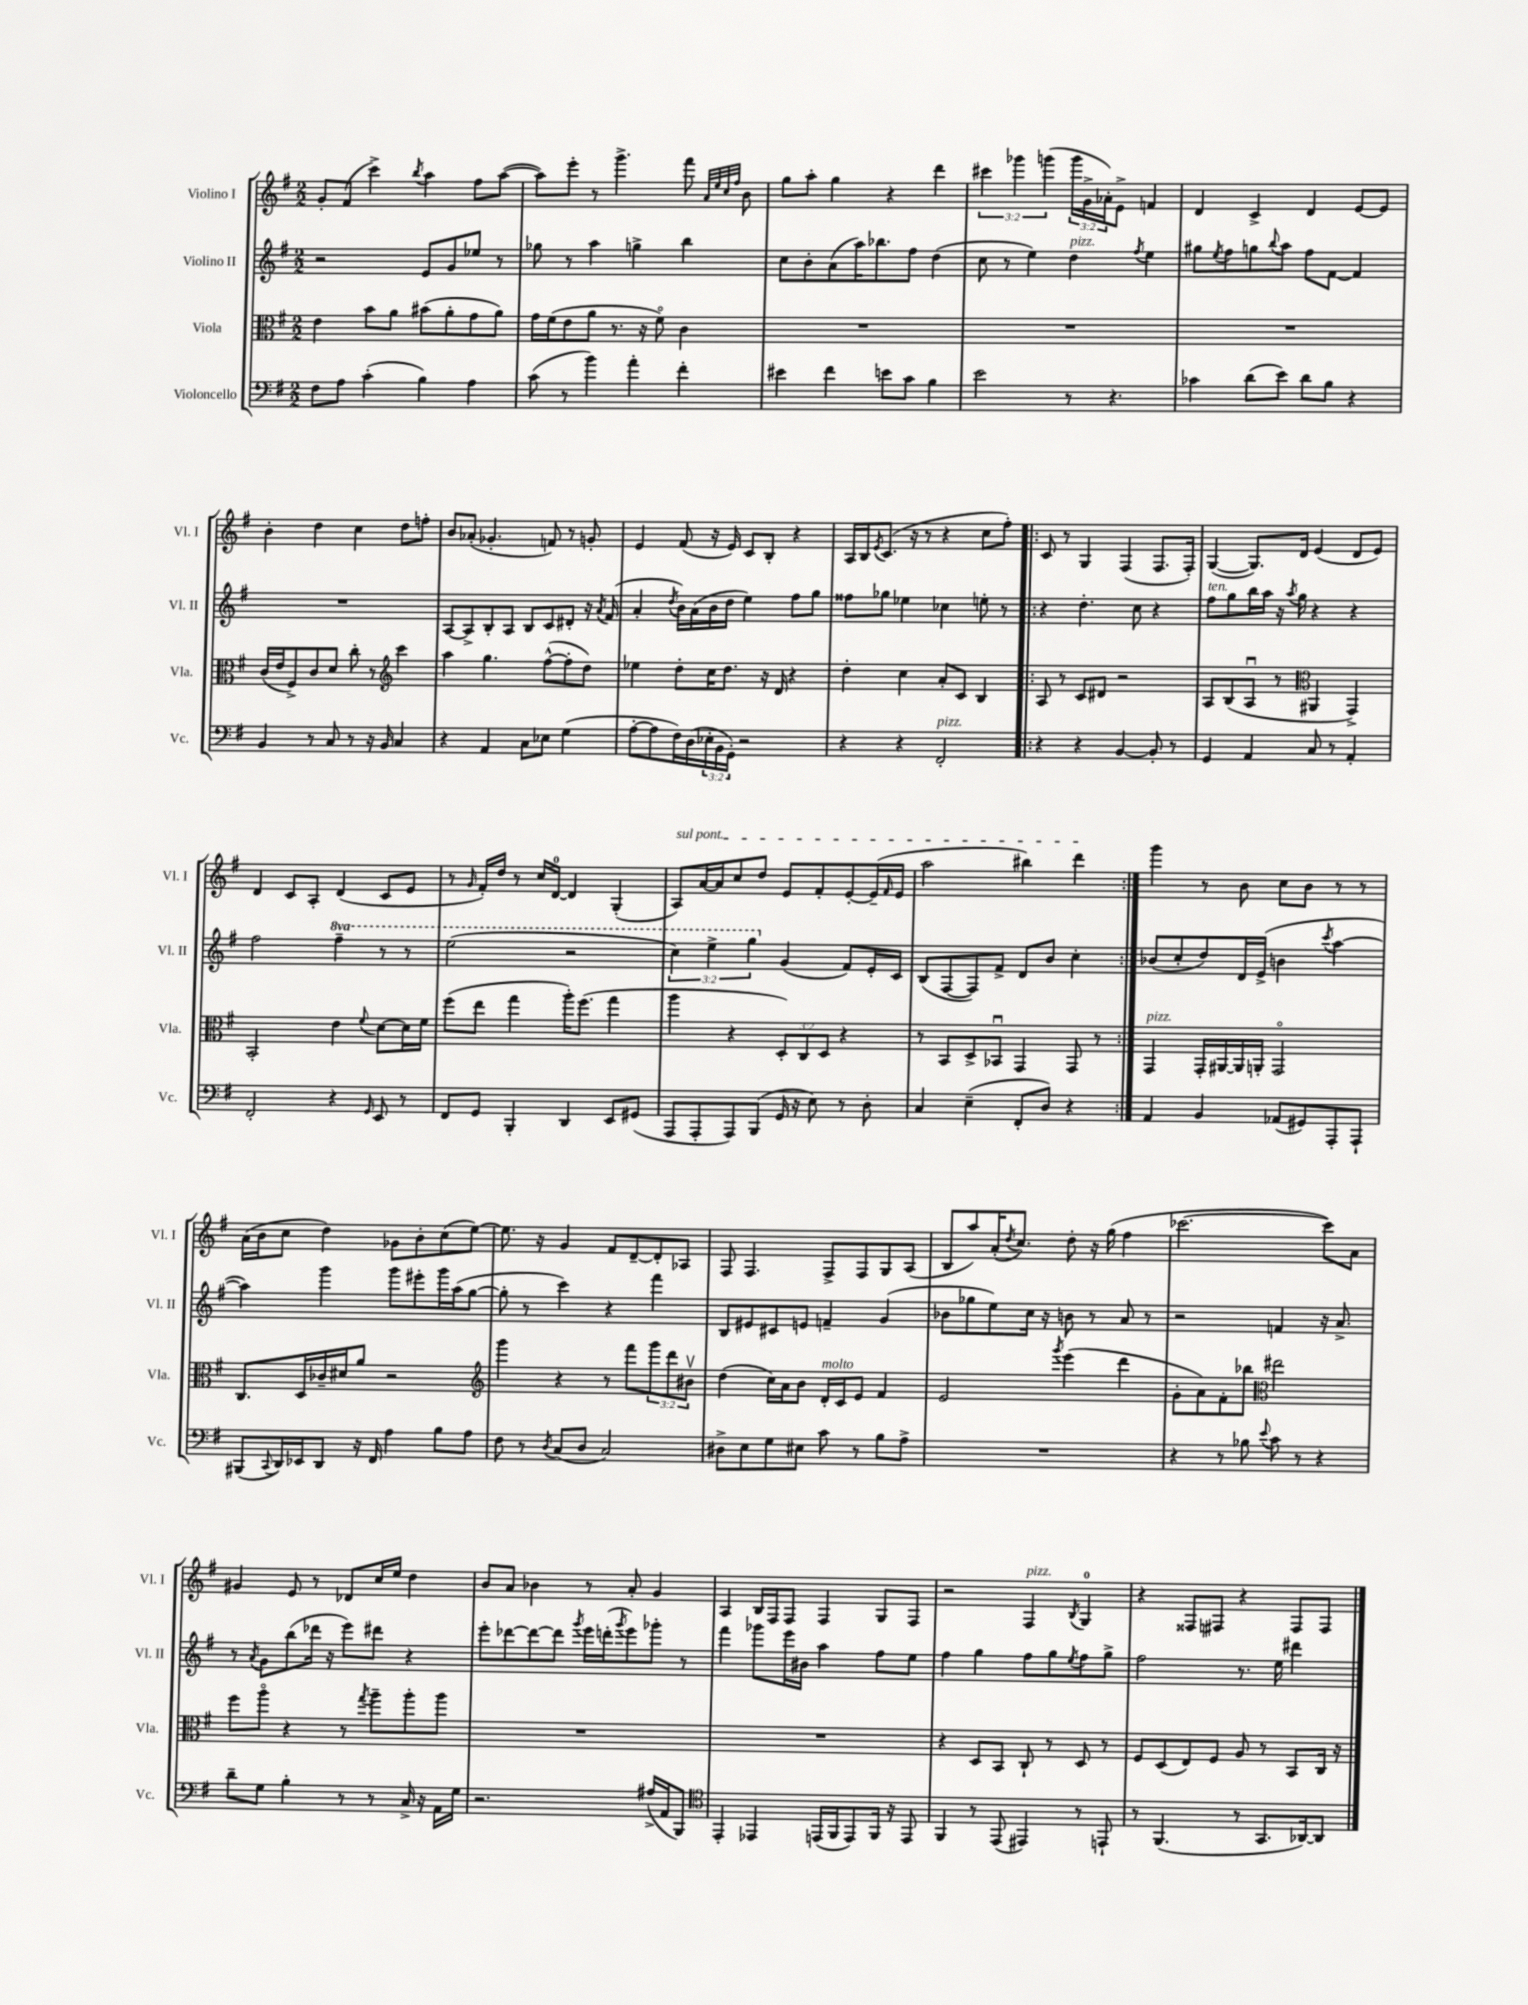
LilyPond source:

<<
\new StaffGroup <<
\new Staff = "s0" \with { instrumentName = "Violino I" shortInstrumentName = "Vl. I" } {
    \clef treble \key g \major \numericTimeSignature \time 2/2 \override Staff.TupletNumber.text = #tuplet-number::calc-fraction-text
    g'8-. fis'8( c'''4->) \acciaccatura { b''8 } a''4 fis''8 a''8~( |
    a''8) e'''8-. r8 g'''4.-> fis'''8 \grace { a'32 e''32 c''32 fis''32 } b'8 |
    g''8 a''8-. g''4 r4 d'''4 |
    \tuplet 3/2 { cis'''4 ges'''4 g'''4( } \tuplet 3/2 { g'''16 g'16-> aes'16-.) } e'8-> f'4 |
    d'4 c'4-> d'4 e'8~ e'8 |
    b'4-. d''4 c''4 d''8 f''8-. |
    b'8 aes'8-.( ges'4.-. f'8) r8 g'8-. |
    e'4 fis'8( r16 e'16) c'8 b8-. r4 |
    a16 b16 \acciaccatura { e'8 } c'8.( r16 r8 r4 c''8 fis''8-.) |
    \repeat volta 2 { c'8 r8 g4 fis4( fis8. fis16-.) |
    g4~( g8.) d'16 e'4( d'8 e'8) |
    d'4 c'8 a8-. d'4( c'8 e'8 |
    r8 \grace { g'16 } fis'16-.) d''16 r8 c''16 d'16-0~ d'4 g4-.( |
    \once \override TextSpanner.bound-details.left.text = \markup { \italic "sul pont." } a8\startTextSpan) a'16~ a'16 c''8 d''8 e'8 fis'8-. e'8~-. e'16--( \grace { fis'16 } e'16 |
    a''2 bis''4) d'''4\stopTextSpan | }
    g'''4 r8 b'8 c''8 b'8 r8 r8 |
    a'16( b'16 c''8 d''4) ges'8 b'8-. c''8( e''8~) |
    e''8. r16 g'4 fis'8 d'8~-- d'8-. aes8 |
    fis8 fis4. fis8-> fis8 g8 a8( |
    b8 a''8) a'16-.( \acciaccatura { d''8 } c''8.) d''8-. r16 g''16( fis''4 |
    ces'''2.~ ces'''8) a'8 |
    gis'4 e'8 r8 des'8 c''16 e''16 d''4 |
    b'8 a'8 bes'4 r8 a'8-. g'4 |
    a4 b16 fis16 fis8 fis4 g8 fis8 |
    r2 fis4^\markup { \italic "pizz." } \acciaccatura { b8 } g4-0 |
    r4 fisis8 fis8 r4 fis8 fis8 \bar "|." |
}
\new Staff = "s1" \with { instrumentName = "Violino II" shortInstrumentName = "Vl. II" } {
    \clef treble \key g \major \numericTimeSignature \time 2/2 \override Staff.TupletNumber.text = #tuplet-number::calc-fraction-text \set Staff.ottavationMarkups = #ottavation-simple-ordinals
    r2 e'8 g'8 ees''8 r8 |
    ges''8 r8 a''4 g''4-> b''4 |
    c''8 b'8-. a'8( a''16) bes''8. fis''8 d''4( |
    c''8 r8 e''4) d''4^\markup { \italic "pizz." } \acciaccatura { fis''8 } e''4 |
    gis''8 \acciaccatura { e''8 } fis''8 g''8 \appoggiatura { b''8 } a''8 fis''8 fis'8~ fis'4 |
    R1 |
    a8~ a8-> b8-. a8 b8 c'8 dis'8-. r16 \acciaccatura { a'8 } fis'16( |
    a'4-. \acciaccatura { d''8 } b'16) a'16( b'16 d''16 e''4) fis''8 g''8 |
    fisis''8 ges''8 ees''4 ces''4 e''8-. r8 |
    \repeat volta 2 { r4 d''4.-. c''8 r4 |
    fis''8^\markup { \italic "ten." } g''8 b''16 a''16 r16 \acciaccatura { a''8 } g''16 r4 r4 |
    fis''2 \ottava #1 fis'''4-- r8 r8 |
    e'''2( r2 |
    \tuplet 3/2 { c'''4) e'''4-> g'''4 \ottava #0 } g'4( fis'8) e'16-. c'16 |
    b8( fis8~ fis8) fis'8-> d'8 b'8 c''4-. | }
    bes'8( c''8-. d''8) d'16 e'16->( b'4 \acciaccatura { c'''8 } a''4~ |
    a''4) g'''4 g'''8 eis'''8-. g'''16 a''16( g''8~ |
    g''8-. r8 c'''4) r4 fis'''4 |
    b8 eis'8 cis'8 e'8 f'4-- g'4( |
    bes'8 ges''8 e''8) c''16 r16 b'8 r8 a'8 r8 |
    r2 f'4 r16 a'8.-> |
    r8 \acciaccatura { a'8 } g'8 b''8( des'''16 r16 e'''8) dis'''8 r4 |
    e'''8-. des'''8~ des'''8~ des'''8 \acciaccatura { g'''8 } e'''16 d'''16-.( \acciaccatura { g'''8 } e'''8) ges'''8-. r8 |
    fis'''4 ges'''8 e'''16 bis'16 a''4 fis''8 e''8 |
    fis''4 g''4 fis''8 g''8 \acciaccatura { e''8 } fis''8 g''8-> |
    fis''2 r8. e''16 dis'''4 \bar "|." |
}
\new Staff = "s2" \with { instrumentName = "Viola" shortInstrumentName = "Vla." } {
    \clef alto \key g \major \numericTimeSignature \time 2/2 \override Staff.TupletNumber.text = #tuplet-number::calc-fraction-text
    e'4 b'8 a'8 bis'8( a'8-. g'8 a'8) |
    g'16 fis'16( e'8 a'8 r8. r16 fis'8\flageolet) c'4 |
    R1 |
    R1 |
    R1 |
    c'16( e'16 fis8->) c'8 d'8 c''8-. r8 \clef treble c'''4 |
    a''4 g''4. fis''8~-^( fis''8-. d''8) |
    ees''4 d''8-. c''16 d''8. r16 d'16 r4 |
    d''4-. c''4 a'8-. c'8 b4 |
    \repeat volta 2 { a8 r8 c'8 dis'8 r2 |
    a8 b8( a8\downbow r8 \clef alto ais,4 g,4->) |
    b,2-. e'4 \appoggiatura { fis'8 } d'8~ d'16 fis'16 |
    fis''8( e''8 g''4 a''16-.) fis''8.( g''4 |
    a''4 r4 \tuplet 3/2 { d8-.) c8 d8 } r4 |
    r8 b,8 d8-> bes,8\downbow g,4 g,8 r8 | }
    g,4^\markup { \italic "pizz." } g,16-. ais,16~ ais,16 a,16-. g,2\flageolet |
    c8. d16 ces'16-- dis'16 a'8 r2 |
    \clef treble g'''4 r4 r8 fis'''8 \tuplet 3/2 { g'''8 d'''8 bis'8\upbow } |
    d''4( c''16) a'16 b'8 d'16-.^\markup { \italic "molto" } c'16 e'8 fis'4 |
    e'2 \acciaccatura { g'''8 } e'''4( d'''4 |
    g'8-. a'8) fis'8-. bes''8 \clef alto eis''2 |
    fis''8 a''8\flageolet r4 r8 \acciaccatura { g''8 } a''8-- a''8-. a''8 |
    R1 |
    R1 |
    r4 d8 b,8 c8-! r8 d8 r8 |
    fis8 d8( e8) fis8 a8 r8 b,8 c16 r16 \bar "|." |
}
\new Staff = "s3" \with { instrumentName = "Violoncello" shortInstrumentName = "Vc." } {
    \clef bass \key g \major \numericTimeSignature \time 2/2 \override Staff.TupletNumber.text = #tuplet-number::calc-fraction-text
    fis8 a8 c'4-.( b4) a4 |
    c'8( r8 b'4) a'4-. fis'4-. |
    eis'4 fis'4 e'8 c'8 b4 |
    e'2 r8 r4. |
    ces'4 d'8( e'8) d'8 b8 r4 |
    b,4 r8 c8 r8 r16 b,16 c4 |
    r4 a,4 c8 ees8 g4( |
    a8~-. a8 fis16) d16( \tuplet 3/2 { ees16-. b,16 g,16-.) } r2 |
    r4 r4 fis,2-.^\markup { \italic "pizz." } |
    \repeat volta 2 { r4 r4 b,4~ b,8-. r8 |
    g,4 a,4 c8 r8 a,4-. |
    fis,2-. r4 \grace { g,16 } e,8 r8 |
    fis,8 g,8 b,,4-. d,4 e,8 gis,8( |
    a,,8 a,,8-. a,,8) b,,8( g,16 r16 e8) r8 d8-. |
    c4 e4--( fis,8-. d8) r4 | }
    a,4 b,4 aes,8( gis,8) a,,8-. a,,8-! |
    bis,,8( \appoggiatura { c,8 } d,16) ees,16 d,8 r16 fis,16 a4 b8 a8 |
    fis8 r8 \acciaccatura { d8 } c8( d8 c2) |
    dis8-> e8 g8 eis8 c'8 r8 b8 a8-> |
    R1 |
    r4 r8 bes8 \appoggiatura { e'8 } c'8 r8 r4 |
    d'8-- g8 b4-. r8 r8 c16-> r16 a,16 g16 |
    r2. ais16->( a,16 b,,8) |
    \clef tenor e,4-. ees,4 e,16( fis,16 e,8) fis,16 r16 e,8 |
    fis,4 r8 e,8( eis,4) r8 e,8-! |
    r8 fis,4.( r8 g,8. aes,16~) aes,8 \bar "|." |
}
>>
>>
\layout { \context { \Score \remove "Bar_number_engraver" } }
